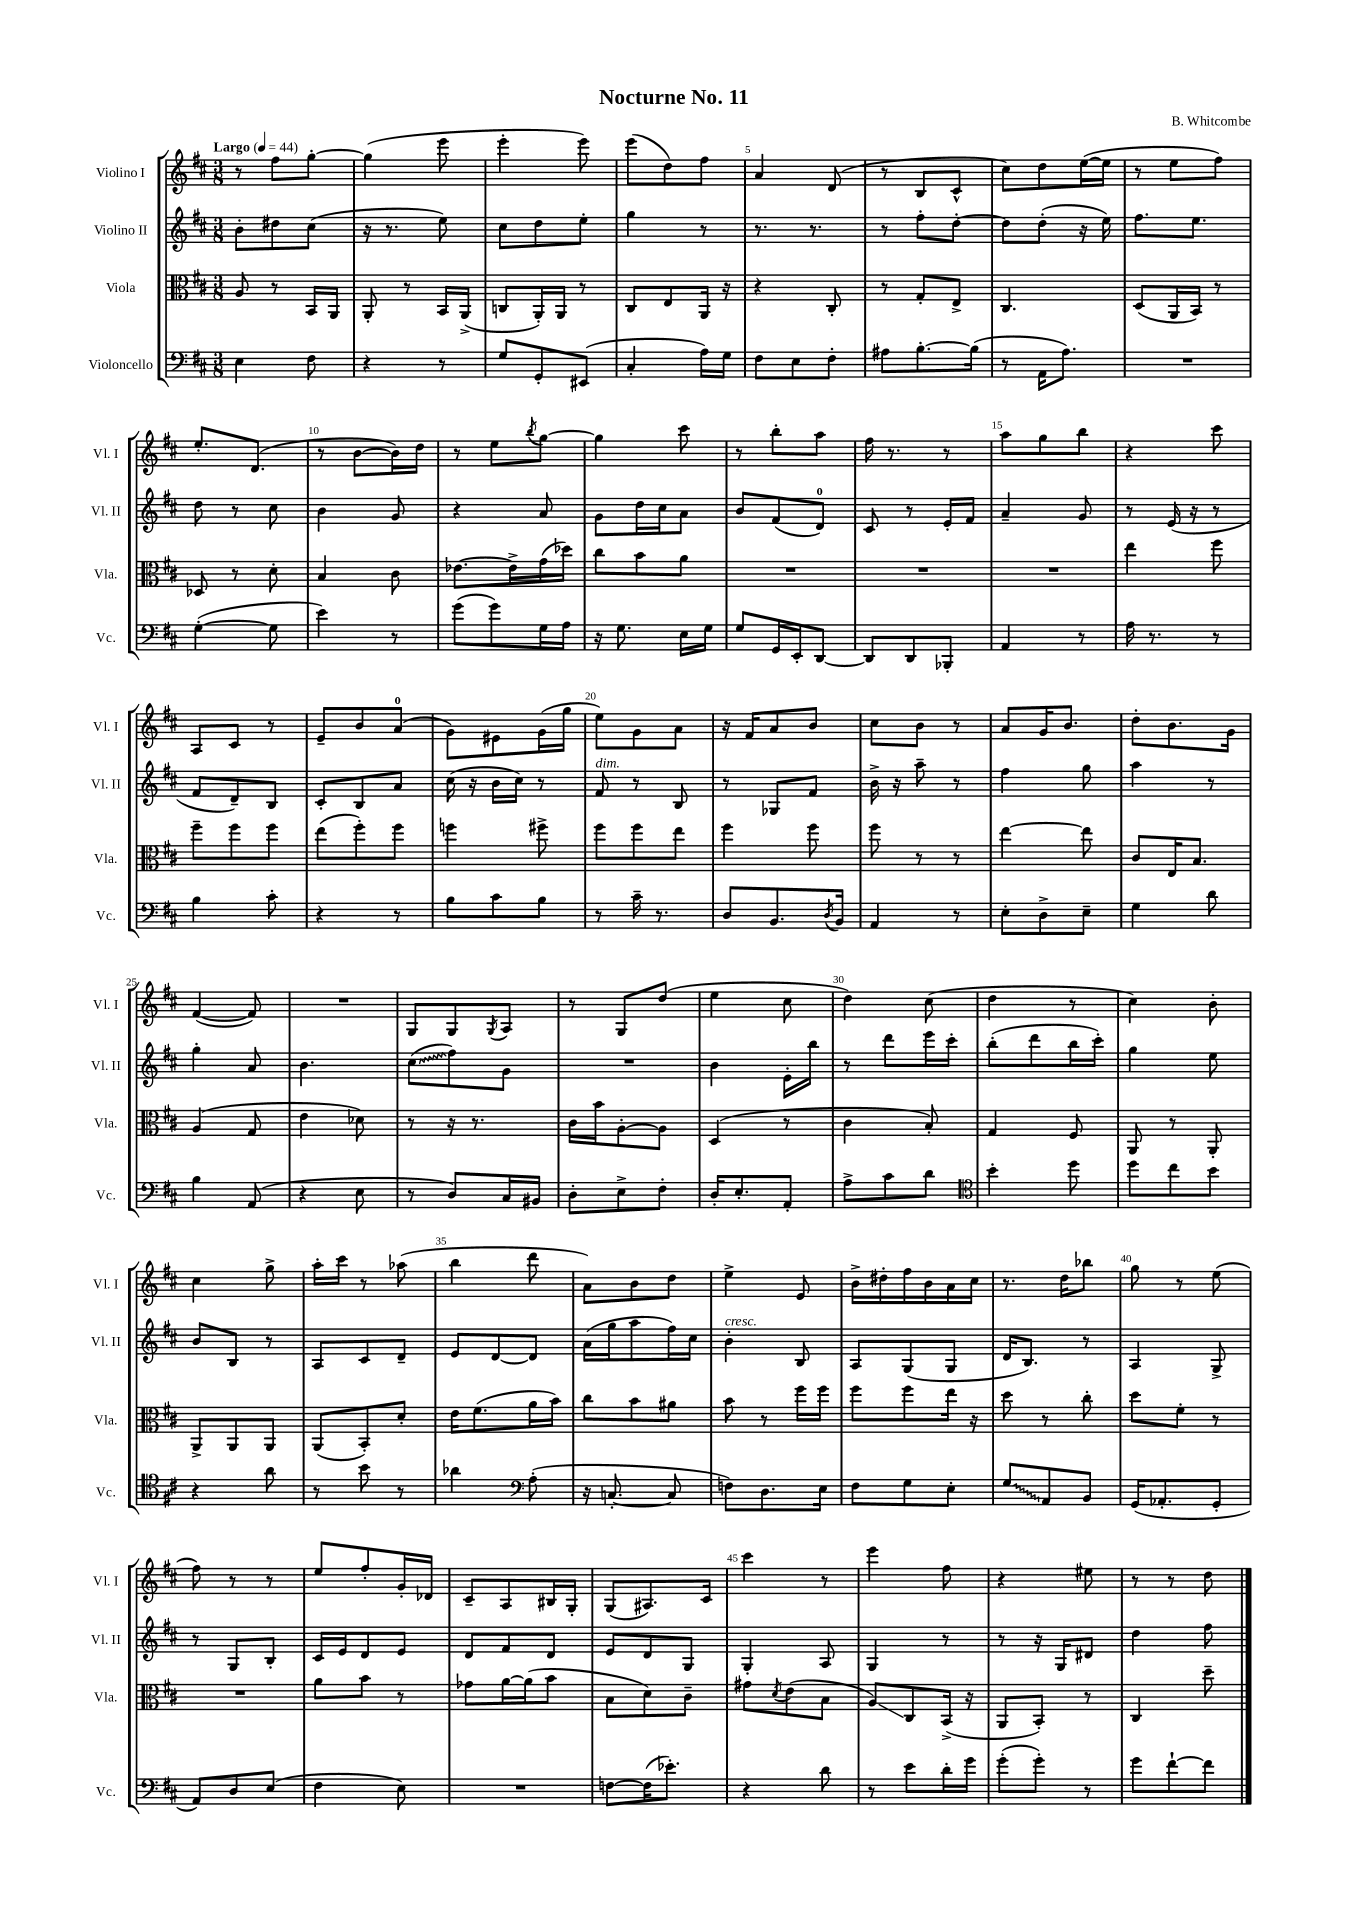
\header { title = "Nocturne No. 11" composer = "B. Whitcombe" }
<<
\new StaffGroup <<
\new Staff = "s0" \with { instrumentName = "Violino I" shortInstrumentName = "Vl. I" } {
    \clef treble \key d \major \numericTimeSignature \time 3/8 \tempo "Largo" 4 = 44
    r8 fis''8 g''8~-. |
    g''4( e'''8 |
    e'''4-. e'''8) |
    e'''8( d''8) fis''8 |
    a'4 d'8( |
    r8 b8 cis'8-^ |
    cis''8) d''8 e''16~( e''16 |
    r8 e''8 fis''8) |
    e''8.-. d'8.( |
    r8 b'8~ b'16) d''16 |
    r8 e''8 \acciaccatura { b''8 } g''8~ |
    g''4 cis'''8 |
    r8 b''8-. a''8 |
    fis''16 r8. r8 |
    a''8 g''8 b''8 |
    r4 cis'''8 |
    a8 cis'8 r8 |
    e'8-- b'8 a'8-0( |
    g'8) eis'8 g'16( g''16 |
    e''8) g'8 a'8 |
    r16 fis'16 a'8 b'8 |
    cis''8 b'8 r8 |
    a'8 g'16 b'8. |
    d''8-. b'8. g'16 |
    fis'4~( fis'8) |
    R4. |
    g8 g8 \acciaccatura { g8 } a8 |
    r8 g8 d''8( |
    e''4 cis''8 |
    d''4) cis''8( |
    d''4 r8 |
    cis''4) b'8-. |
    cis''4 g''8-> |
    a''16-. cis'''16 r8 aes''8( |
    b''4 d'''8 |
    a'8) b'8 d''8 |
    e''4-> e'8 |
    b'16-> dis''16-. fis''16 b'16 a'16 cis''16 |
    r8. d''16 bes''8 |
    g''8 r8 e''8( |
    fis''8) r8 r8 |
    e''8 fis''8-. g'16-. des'16 |
    cis'8-- a8 bis16 g16-. |
    g8( ais8.) cis'16 |
    cis'''4 r8 |
    e'''4 fis''8 |
    r4 eis''8 |
    r8 r8 d''8 \bar "|." |
}
\new Staff = "s1" \with { instrumentName = "Violino II" shortInstrumentName = "Vl. II" } {
    \clef treble \key d \major \numericTimeSignature \time 3/8
    b'8-. dis''8 cis''8( |
    r16 r8. e''8) |
    cis''8 d''8 e''8-. |
    g''4 r8 |
    r8. r8. |
    r8 fis''8-. d''8~-. |
    d''8 d''8-.( r16 e''16) |
    fis''8. e''8. |
    d''8 r8 cis''8 |
    b'4 g'8 |
    r4 a'8 |
    g'8 d''16 cis''16 a'8 |
    b'8 fis'8( d'8-0) |
    cis'8 r8 e'16-. fis'16 |
    a'4-- g'8 |
    r8 e'16( r16 r8 |
    fis'8 d'8--) b8 |
    cis'8-. b8 a'8 |
    cis''16( r16 b'16 cis''16) r8 |
    fis'8^\markup { \italic "dim." } r8 b8 |
    r8 ges8 fis'8 |
    b'16-> r16 a''8-- r8 |
    fis''4 g''8 |
    a''4 r8 |
    g''4-. a'8 |
    b'4. |
    \once \override Glissando.style = #'zigzag cis''8\glissando( fis''8) g'8 |
    R4. |
    b'4 e'16-. b''16 |
    r8 d'''8 e'''16 cis'''16-. |
    b''8-.( d'''8 b''16 cis'''16-.) |
    g''4 e''8 |
    b'8 b8 r8 |
    a8 cis'8 d'8-- |
    e'8 d'8~ d'8 |
    a'16( g''16 a''8 fis''16) cis''16 |
    b'4-.^\markup { \italic "cresc." } b8 |
    a8 g8( g8 |
    d'16 b8.) r8 |
    a4 g8-> |
    r8 g8 b8-. |
    cis'16 e'16 d'8 e'8 |
    d'8 fis'8 d'8 |
    e'8 d'8 g8 |
    g4-. a8 |
    g4 r8 |
    r8 r16 g16 dis'8 |
    d''4 fis''8 \bar "|." |
}
\new Staff = "s2" \with { instrumentName = "Viola" shortInstrumentName = "Vla." } {
    \clef alto \key d \major \numericTimeSignature \time 3/8
    a8 r8 b,16 a,16 |
    a,8-. r8 b,16 a,16->( |
    c8 a,16-.) a,16 r8 |
    cis8 e8 a,16 r16 |
    r4 cis8-. |
    r8 g8-. e8-> |
    cis4. |
    d8( a,16 b,16) r8 |
    des8 r8 d'8-. |
    b4 cis'8 |
    ees'8.~ ees'16-> g'16( des''16) |
    cis''8 b'8 a'8 |
    R4. |
    R4. |
    R4. |
    e''4 fis''8 |
    fis''8-- fis''8 fis''8 |
    e''8( fis''8-.) fis''8 |
    f''4 fis''8-> |
    fis''8 fis''8 e''8 |
    fis''4 fis''8 |
    fis''8 r8 r8 |
    e''4~ e''8 |
    cis'8 e16 b8. |
    a4( g8 |
    e'4 des'8) |
    r8 r16 r8. |
    cis'16 b'16 a8~-. a8 |
    d4( r8 |
    cis'4 b8-.) |
    g4 fis8 |
    a,8 r8 a,8-. |
    a,8-> a,8 a,8 |
    a,8( b,8-.) d'8-. |
    e'16 fis'8.( a'16 b'16) |
    cis''8 b'8 ais'8 |
    b'8 r8 fis''16 fis''16 |
    fis''8 fis''8 e''16 r16 |
    d''8 r8 cis''8-. |
    d''8 fis'8-. r8 |
    R4. |
    a'8 b'8 r8 |
    ges'8 a'16~ a'16( b'8 |
    b8 d'8) cis'8-- |
    gis'8 \acciaccatura { d'8 } e'8( b8 |
    a8\glissando) cis8 b,16->( r16 |
    a,8 b,8-.) r8 |
    cis4 d''8-- \bar "|." |
}
\new Staff = "s3" \with { instrumentName = "Violoncello" shortInstrumentName = "Vc." } {
    \clef bass \key d \major \numericTimeSignature \time 3/8
    e4 fis8 |
    r4 r8 |
    g8 g,8-. eis,8( |
    cis4-. a16) g16 |
    fis8 e8 fis8-. |
    ais8 b8.~-. b16( |
    r8 a,16 a8.) |
    R4. |
    g4~-.( g8 |
    e'4) r8 |
    g'8( g'8) g16 a16 |
    r16 g8. e16 g16 |
    g8 g,16 e,16-. d,8~ |
    d,8 d,8 bes,,8-. |
    a,4 r8 |
    a16 r8. r8 |
    b4 cis'8-. |
    r4 r8 |
    b8 cis'8 b8 |
    r8 cis'16-- r8. |
    d8 b,8. \acciaccatura { d8 } b,16 |
    a,4 r8 |
    e8-. d8-> e8-- |
    g4 d'8 |
    b4 a,8( |
    r4 e8 |
    r8 d8) cis16 bis,16 |
    d8-. e8-> fis8-. |
    d16-. e8.-. a,8-. |
    a8-> cis'8 d'8 |
    \clef tenor b'4-. d''8 |
    d''8 cis''8 b'8 |
    r4 a'8 |
    r8 b'8 r8 |
    aes'4 \clef bass a8-.( |
    r16 c8.~-. c8 |
    f8) d8. e16 |
    fis8 g8 e8-. |
    \once \override Glissando.style = #'zigzag g8\glissando a,8 b,8 |
    g,16( aes,8.-. g,8-. |
    a,8) d8 e8( |
    fis4 e8) |
    R4. |
    f8~ f16( ees'8.-.) |
    r4 d'8 |
    r8 e'8 d'16-. g'16 |
    g'8-.( g'8-.) r8 |
    g'8 fis'8~-! fis'8 \bar "|." |
}
>>
>>
\layout { \context { \Score \override BarNumber.break-visibility = ##(#f #t #t) barNumberVisibility = #(every-nth-bar-number-visible 5) } }
